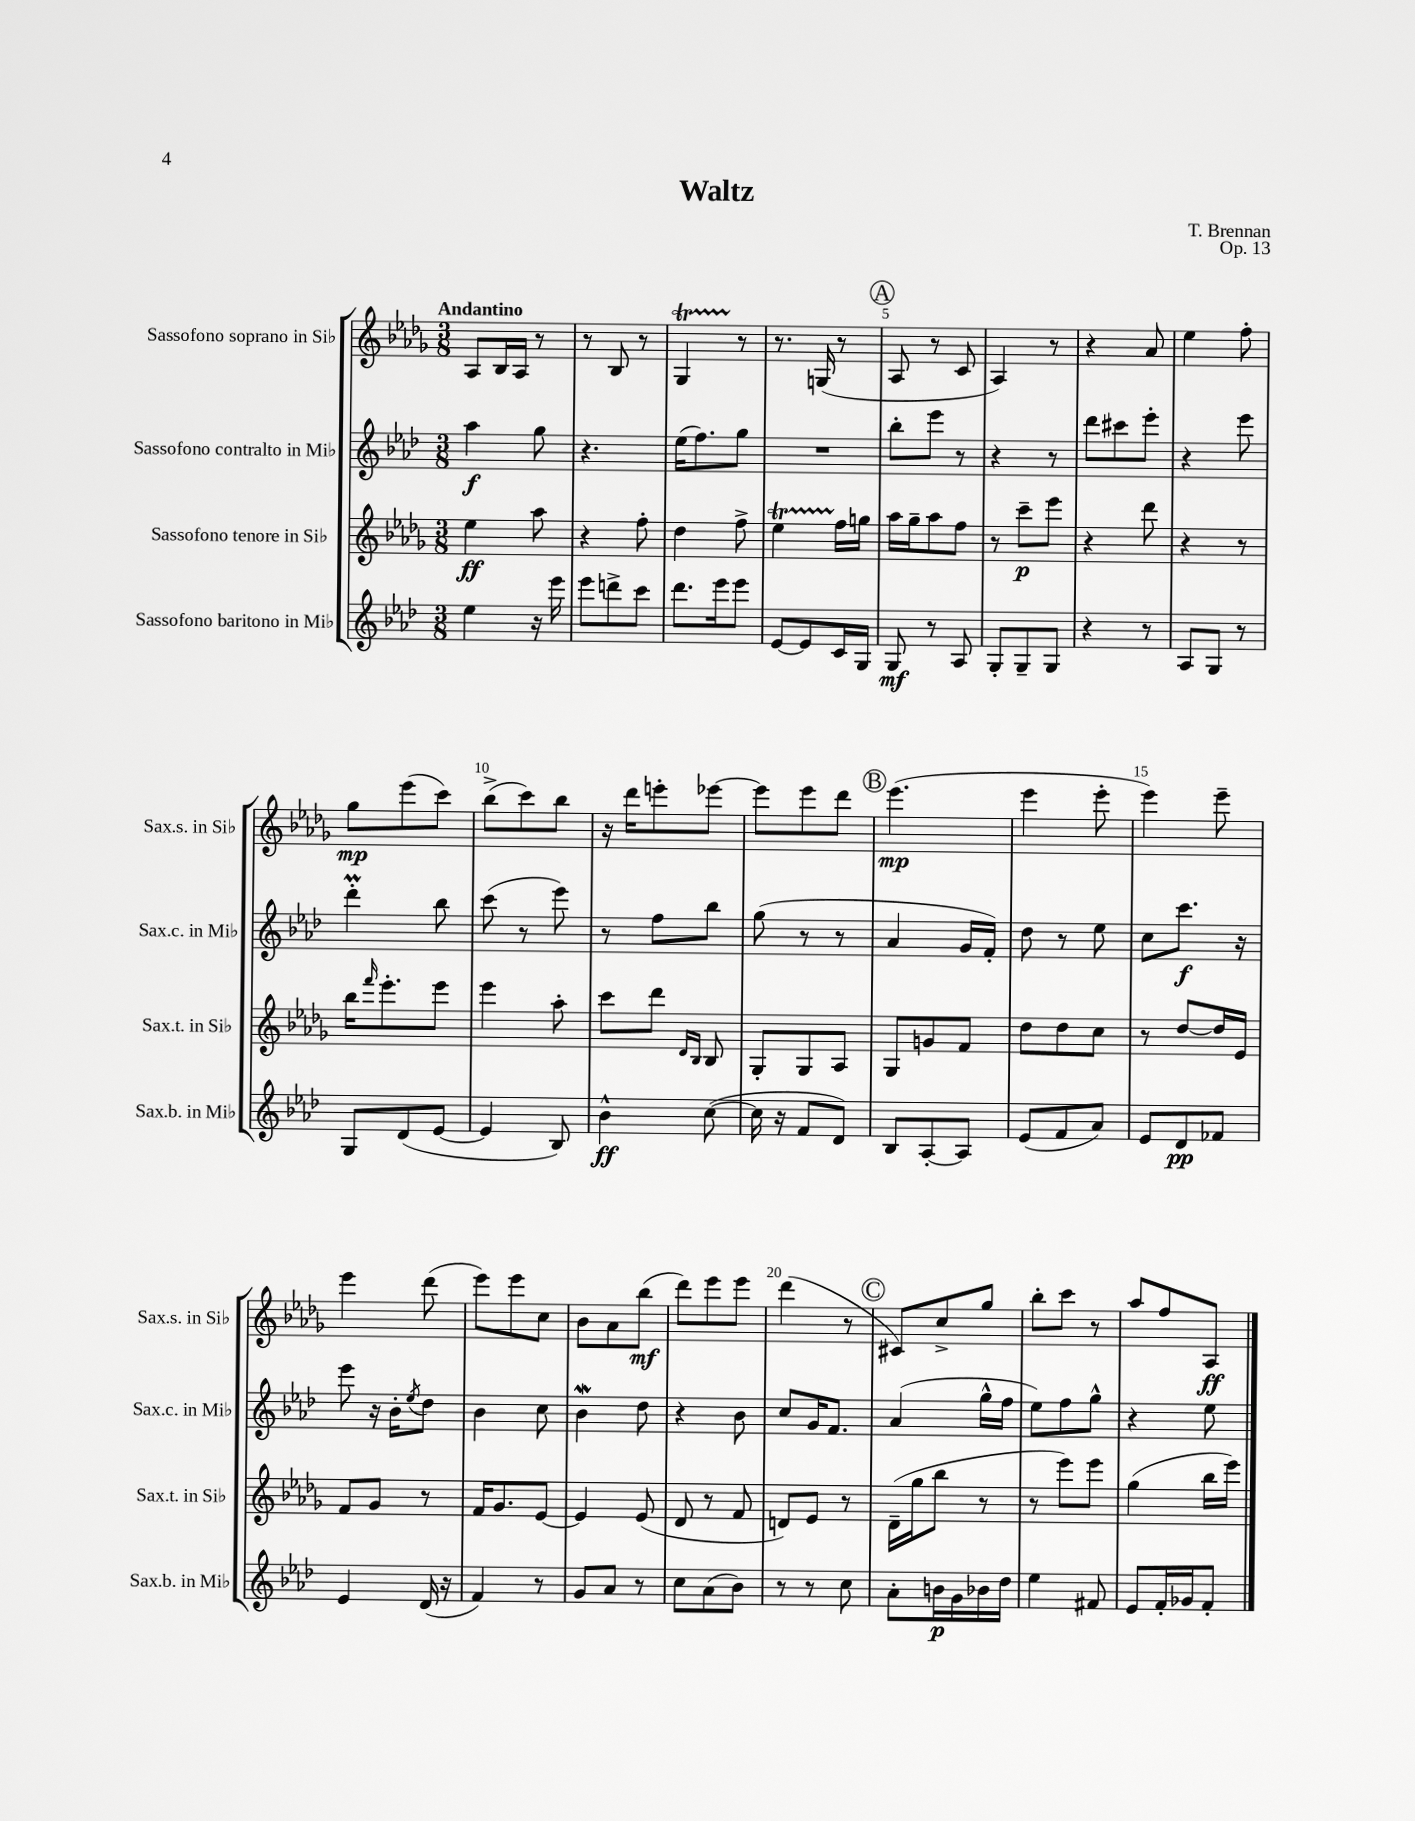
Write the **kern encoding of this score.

**kern	**kern	**kern	**kern
*staff4	*staff3	*staff2	*staff1
*clefG2	*clefG2	*clefG2	*clefG2
*k[b-e-a-d-]	*k[b-e-a-d-g-]	*k[b-e-a-d-]	*k[b-e-a-d-g-]
*M3/8	*M3/8	*M3/8	*M3/8
4ee-\	4ee-\	4aa-\	8A-/L
.	.	.	16B-/L
.	.	.	16A-/JJ
16r	8aa-\	8gg\	8r
16eee-\	.	.	.
=	=	=	=
8eee-\L	4r	4.r	8r
8ddd^\	.	.	8B-/
8ccc\J	8ff'\	.	8r
=	=	=	=
8.ddd-\L	4dd-\	(16ee-\LK	4G-/
.	.	8.ff\)	.
16eee-\k	.	.	.
8eee-\J	8ff^\	8gg\J	8r
=	=	=	=
[8e-/L	4ee-\	4.r	8.r
8e-/]	.	.	.
.	.	.	(16G/
16c/L	16ff\LL	.	8r
16G/JJ	16gg\JJ	.	.
=	=	=	=
8G/	16aa-\LL	8bb-'\L	8A-/
.	16gg-~\J	.	.
8r	8aa-\	8eee-\J	8r
8A-/	8ff\J	8r	8c/
=	=	=	=
8G'/L	8r	4r	4A-/)
8G~/	8ccc~\L	.	.
8G/J	8eee-\J	8r	8r
=	=	=	=
4r	4r	8ddd-\L	4r
.	.	8ccc#\	.
8r	8ddd-\	8eee-'\J	8a-/
=	=	=	=
8A-/L	4r	4r	4ee-\
8G/J	.	.	.
8r	8r	8eee-\	8ff'\
=	=	=	=
8G/L	16bb-\LK	4ddd-'\	8gg-\L
.	16qqfff/	.	.
.	8.eee-'\	.	.
(8d-/	.	.	(8eee-\
[8e-/J	8eee-\J	8bb-\	8ccc\J)
=	=	=	=
4e-/]	4eee-\	(8ccc\	(8bb-^\L
.	.	8r	8ccc\)
8B-/)	8aa-'\	8eee-\)	8bb-\J
=	=	=	=
4b-^^\	8ccc\L	8r	16r
.	.	.	16ddd-\LK
.	8ddd-\J	8ff\L	8eee'\
.	16qqd-/LL	.	.
.	16qqB-/JJ	.	.
([8cc\	8B-/	8bb-\J	[8eee-\J
=	=	=	=
16cc\]	8G-'/L	(8gg\	8eee-\]L
16r	.	.	.
8f/L	8G-/	8r	8eee-\
8d-/J)	8A-/J	8r	8ddd-\J
=	=	=	=
8B-/L	8G-/L	4a-/	(4.eee-\
[8A-'/	8g/	.	.
8A-/]J	8f/J	16g/LL	.
.	.	16f'/JJ)	.
=	=	=	=
(8e-/L	8dd-\L	8dd-\	4eee-\
8f/	8dd-\	8r	.
8a-/J)	8cc\J	8ee-\	8eee-'\
=	=	=	=
8e-/L	8r	8cc\L	4eee-\)
8d-/	[8dd-/L	8.ccc\J	.
8f-/J	16dd-/]L	.	8eee-~\
.	16e-/JJ	16r	.
=	=	=	=
4e-/	8f/L	8eee-\	4eee-\
.	8g-/J	16r	.
.	.	16b-'\LK	.
.	.	8qee-/	.
(16d-/	8r	8dd-\J	(8ddd-\
16r	.	.	.
=	=	=	=
4f/)	16f/LK	4b-\	8eee-\L)
.	8.g-/	.	.
.	.	.	8eee-\
8r	[8e-/J	8cc\	8cc\J
=	=	=	=
8g/L	4e-/]	4b-\	8b-\L
8a-/J	.	.	8a-\
8r	(8e-/	8dd-\	(8bb-\J
=	=	=	=
8cc\L	8d-/	4r	8ddd-\L)
(8a-\	8r	.	8eee-\
8b-\J)	8f/	8b-\	8eee-\J
=	=	=	=
8r	8d/L)	8cc/L	(4ddd-\
8r	8e-/J	16g/K	.
.	.	8.f/J	.
8cc\	8r	.	8r
=	=	=	=
8a-'\L	(16d-~\LL	(4a-/	8c#/L)
.	16gg-\J	.	.
16b\L	8bb-\J	.	8cc^/
16g\	.	.	.
16b-\	8r	16gg^^\LL	8gg-/J
16dd-\JJ	.	16ff\JJ	.
=	=	=	=
4ee-\	8r	8ee-\L)	8bb-'\L
.	8eee-\L)	8ff\	8ccc\J
8f#/	8eee-\J	8gg^^\J	8r
=	=	=	=
8e-/L	(4gg-\	4r	8aa-/L
16f'/L	.	.	8ff/
16g-/J	.	.	.
8f'/J	16bb-\LL	8ee-\	8A-/J
.	16eee-\JJ)	.	.
==	==	==	==
*-	*-	*-	*-
